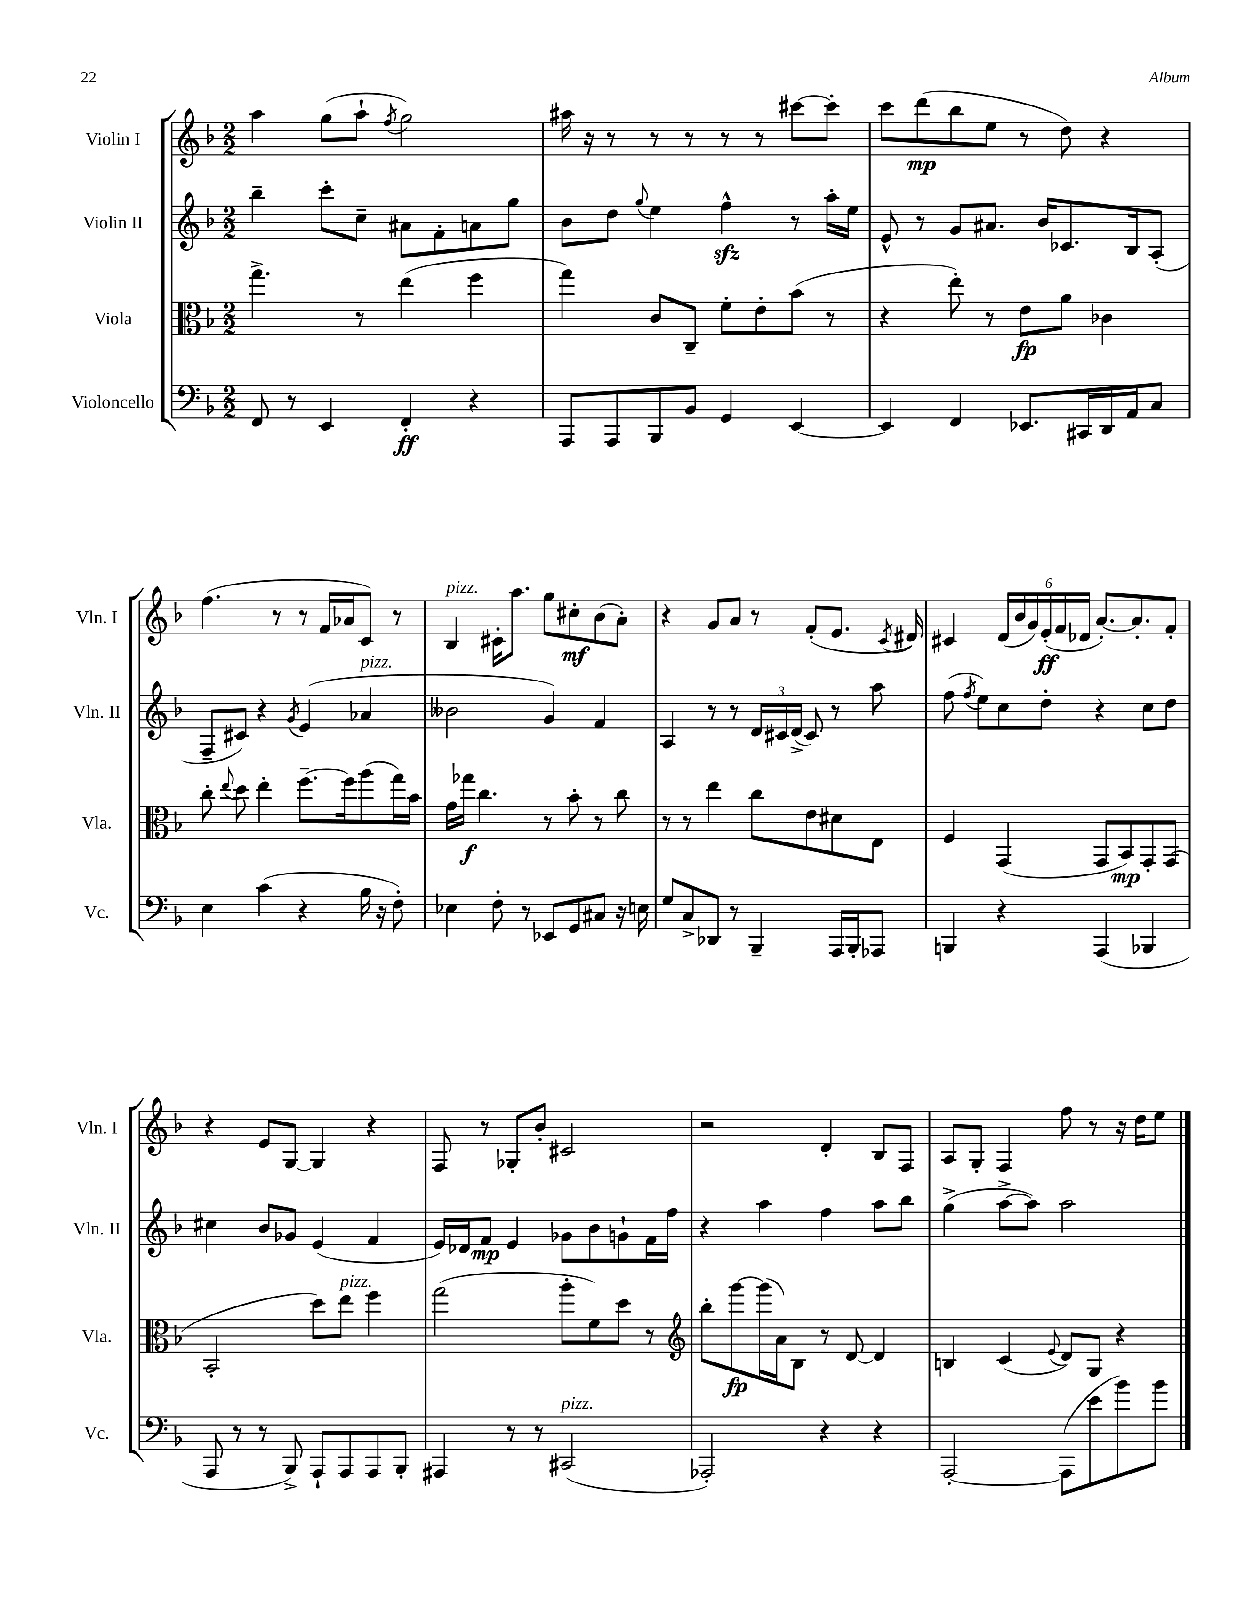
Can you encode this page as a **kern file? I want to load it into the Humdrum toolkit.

**kern	**dynam	**kern	**dynam	**kern	**dynam	**kern	**dynam
*part4	*part4	*part3	*part3	*part2	*part2	*part1	*part1
*staff4	*staff4	*staff3	*staff3	*staff2	*staff2	*staff1	*staff1
*I"Violoncello	*	*I"Viola	*	*I"Violin II	*	*I"Violin I	*
*I'Vc.	*	*I'Vla.	*	*I'Vln. II	*	*I'Vln. I	*
*clefF4	*	*clefC3	*	*clefG2	*	*clefG2	*
*k[b-]	*	*k[b-]	*	*k[b-]	*	*k[b-]	*
*M2/2	*	*M2/2	*	*M2/2	*	*M2/2	*
=81	=81	=81	=81	=81	=81	=81	=81
8FF/	.	4.gg^\	.	4bb-~\	.	4aa\	.
8r	.	.	.	.	.	.	.
4EE/	.	.	.	8ccc'\L	.	(8gg\L	.
.	.	8r	.	8cc~\J	.	8aa`\J	.
.	.	.	.	.	.	8qff/	.
4FF'/	ff	(4ee\	.	8a#X\L	.	2gg\)	.
.	.	.	.	8f'\	.	.	.
4r	.	4ff\	.	8an\	.	.	.
.	.	.	.	8gg\J	.	.	.
=82	=82	=82	=82	=82	=82	=82	=82
8AAA/L	.	4gg\)	.	8b-\L	.	16aa#X\	.
.	.	.	.	.	.	16r	.
8AAA/	.	.	.	8dd\J	.	8r	.
.	.	.	.	8qqgg/	.	.	.
8BBB-/	.	8c/L	.	4ee\	.	8r	.
8BB-/J	.	8C~/J	.	.	.	8r	.
4GG/	.	8f'\L	.	4ffzz^^\	.	8r	.
.	.	8e'\	.	.	.	8r	.
[4EE/	.	(8b-\J	.	8r	.	[8ccc#X\L	.
.	.	8r	.	16aa'\LL	.	8ccc#'\J]	.
.	.	.	.	16ee\JJ	.	.	.
=83	=83	=83	=83	=83	=83	=83	=83
4EE/]	.	4r	.	8e^^/	.	8ccc\L	.
.	.	.	.	8r	.	(8ddd\	mp
4FF/	.	8ee'\)	.	8g/L	.	8bb-\	.
.	.	8r	.	8.a#X/J	.	8ee\J	.
8.EE-X/L	.	8e\L	fp	.	.	8r	.
.	.	.	.	16b-/KL	.	.	.
.	.	8a\J	.	8.c-X/	.	8dd\)	.
16CC#X/L	.	.	.	.	.	.	.
16DD/	.	4c-X\	.	.	.	4r	.
16AA/J	.	.	.	16B-/k	.	.	.
8C/J	.	.	.	(8A'/J	.	.	.
!!LO:LB:g=z
=84	=84	=84	=84	=84	=84	=84	=84
4E\	.	8cc'\	.	8F~/L	.	(4.ff\	.
.	.	8qqee/	.	.	.	.	.
.	.	8dd\	.	8c#X/J)	.	.	.
(4c\	.	4ee'\	.	4r	.	.	.
.	.	.	.	.	.	8r	.
.	.	.	.	8qg/	.	.	.
4r	.	[8.ff~\L	.	(4e/	.	8r	.
.	.	.	.	.	.	16f/LL	.
.	.	16ff\k]	.	.	.	16a-X/J	.
!	!	!	!	!LO:TX:a:i:t=pizz.	!	!	!
16B-\	.	(8aa\	.	4a-X/	.	8c/J)	.
16r	.	.	.	.	.	.	.
8F'\)	.	16gg\L)	.	.	.	8r	.
.	.	16b-\JJ	.	.	.	.	.
=85	=85	=85	=85	=85	=85	=85	=85
!	!	!	!	!	!	!LO:TX:a:i:t=pizz.	!
4E-X\	.	16g\LL	.	2b--X\	.	4B-/	.
.	.	16gg-X\JJ	f	.	.	.	.
.	.	4.cc\	.	.	.	.	.
8F'\	.	.	.	.	.	16c#X'\KL	.
.	.	.	.	.	.	8.aa\J	.
8r	.	.	.	.	.	.	.
8EE-X/L	.	8r	.	4g/)	.	8gg\L	.
8GG/	.	8b-'\	.	.	.	8cc#X'\	mf
8C#X/J	.	8r	.	4f/	.	(8b-\	.
16r	.	8cc\	.	.	.	8a'\J)	.
16En\	.	.	.	.	.	.	.
=86	=86	=86	=86	=86	=86	=86	=86
8G/L	.	8r	.	4A/	.	4r	.
8C^/	.	8r	.	.	.	.	.
8DD-X/J	.	4ee\	.	8r	.	8g/L	.
8r	.	.	.	8r	.	8a/J	.
4BBB-~/	.	8cc\L	.	24d/LL	.	8r	.
.	.	.	.	24c#X/	.	.	.
.	.	.	.	(24d^/JJ	.	.	.
.	.	8e\	.	8c#/)	.	(8f'/L	.
16AAA/LL	.	8d#X\	.	8r	.	8.e/J	.
16BBB-'/J	.	.	.	.	.	.	.
8AAA-X/J	.	8E\J	.	8aa\	.	.	.
.	.	.	.	.	.	8qc/	.
.	.	.	.	.	.	16d#X/)	.
=87	=87	=87	=87	=87	=87	=87	=87
4BBBn/	.	4F/	.	(8ff\	.	4c#X/	.
.	.	.	.	8qff/	.	.	.
.	.	.	.	8ee\L)	.	.	.
4r	.	(4GG/	.	8cc\	.	(24d/LL	.
.	.	.	.	.	.	24b-/	.
.	.	.	.	.	.	24g/)	.
.	.	.	.	8dd'\J	.	(24e'/	ff
.	.	.	.	.	.	24f/	.
.	.	.	.	.	.	24d-X/JJ	.
(4AAA/	.	8GG/L	.	4r	.	[8.a'/L)	.
.	.	8BB-/)	mp	.	.	.	.
.	.	.	.	.	.	8.a'/]	.
4BBB-X/	.	8GG'/	.	8cc\L	.	.	.
.	.	(8GG/J	.	8dd\J	.	8f'/J	.
!!LO:LB:g=z
=88	=88	=88	=88	=88	=88	=88	=88
8AAA/	.	2BB-'/	.	4cc#X\	.	4r	.
8r	.	.	.	.	.	.	.
8r	.	.	.	8b-/L	.	8e/L	.
8BBB-^/)	.	.	.	8g-X/J	.	[8G/J	.
8AAA`/L	.	8dd\L)	.	(4e/	.	4G/]	.
!	!	!LO:TX:a:i:t=pizz.	!	!	!	!	!
8AAA/	.	8ee\J	.	.	.	.	.
8AAA/	.	4ff\	.	4f/	.	4r	.
8BBB-'/J	.	.	.	.	.	.	.
=89	=89	=89	=89	=89	=89	=89	=89
4AAA#X/	.	(2gg\	.	16e/LL)	.	8F/	.
.	.	.	.	16d-X/J	.	.	.
.	.	.	.	8f/J	mp	8r	.
8r	.	.	.	4e/	.	8G-X'/L	.
8r	.	.	.	.	.	8b-'/J	.
!LO:TX:a:i:t=pizz.	!	!	!	!	!	!	!
(2CC#X/	.	8aa'\L	.	8g-X\L	.	2c#X/	.
.	.	8f\)	.	8b-\	.	.	.
.	.	8dd\J	.	8gn`\	.	.	.
.	.	8r	.	16f\L	.	.	.
.	.	.	.	16ff\JJ	.	.	.
=90	=90	=90	=90	=90	=90	=90	=90
*	*	*clefG2	*	*	*	*	*
2AAA-X'/)	.	8bb-'\L	.	4r	.	2r	.
.	.	[8ggg\	fp	.	.	.	.
.	.	(16ggg\L]	.	4aa\	.	.	.
.	.	16a\J)	.	.	.	.	.
.	.	8B-\J	.	.	.	.	.
4r	.	8r	.	4ff\	.	4d'/	.
.	.	[8d/	.	.	.	.	.
4r	.	4d/]	.	8aa\L	.	8B-/L	.
.	.	.	.	8bb-\J	.	8F/J	.
=91	=91	=91	=91	=91	=91	=91	=91
[2AAA'/	.	4Bn/	.	(4gg^\	.	8A/L	.
.	.	.	.	.	.	8G'/J	.
.	.	(4c/	.	[8aa^\L	.	4F/	.
.	.	.	.	8aa\J])	.	.	.
.	.	8qqe/	.	.	.	.	.
(8AAA\L]	.	8d/L)	.	2aa\	.	8ff\	.
8e\	.	8G/J	.	.	.	8r	.
8b-\)	.	4r	.	.	.	16r	.
.	.	.	.	.	.	16dd\KL	.
8b-\J	.	.	.	.	.	8ee\J	.
==	==	==	==	==	==	==	==
*-	*-	*-	*-	*-	*-	*-	*-
